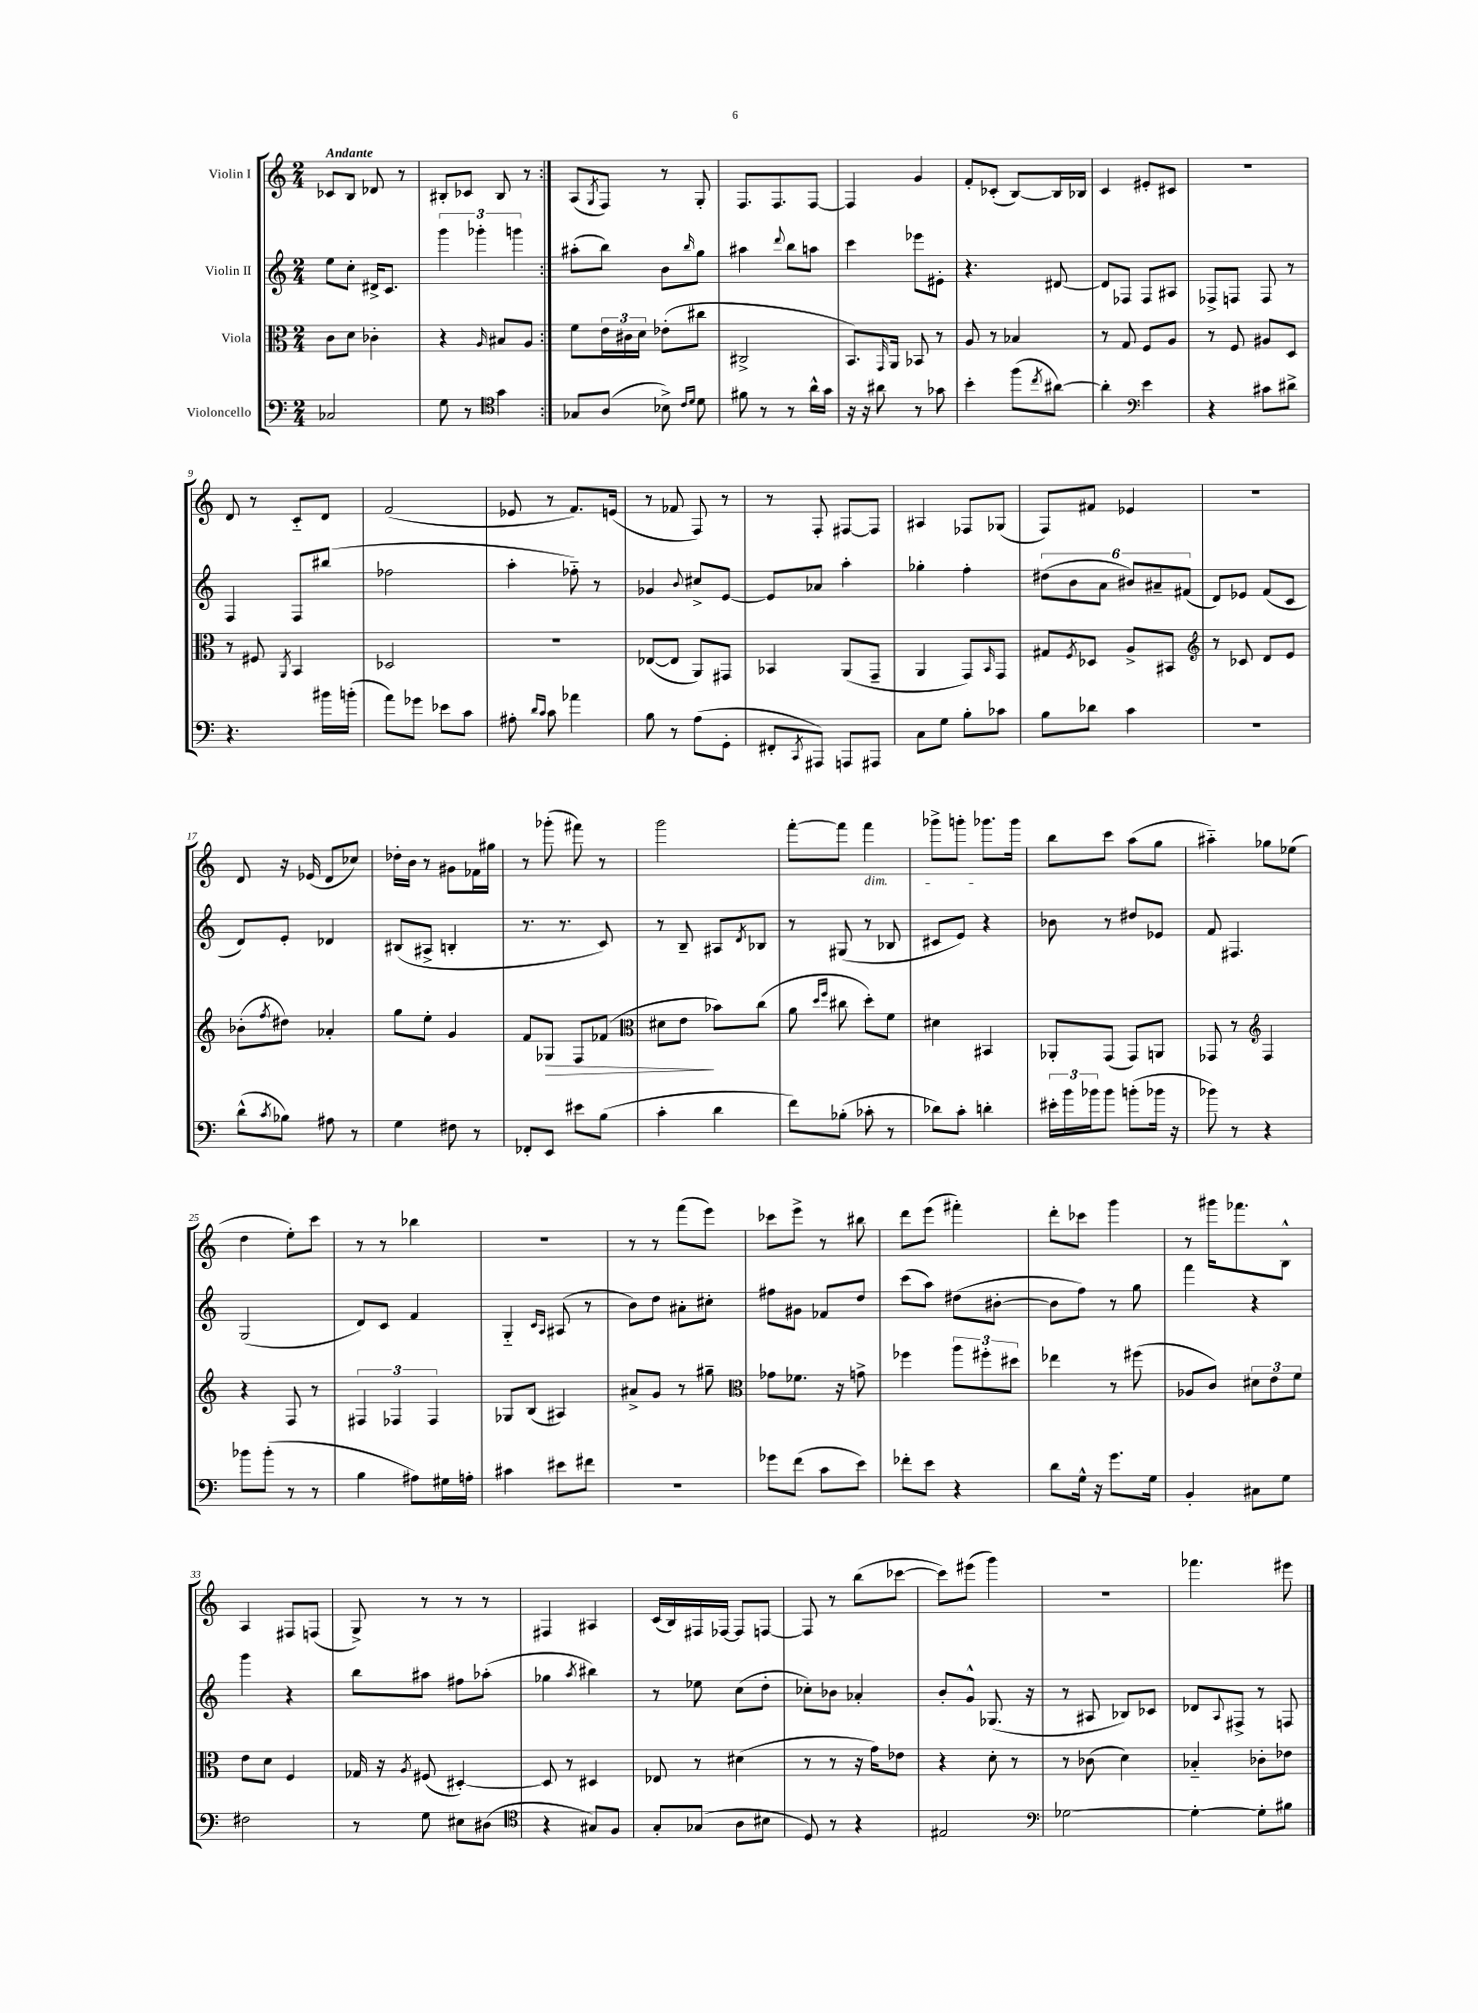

**kern	**kern	**kern	**kern
*staff4	*staff3	*staff2	*staff1
*clefF4	*clefC3	*clefG2	*clefG2
*k[]	*k[]	*k[]	*k[]
*M2/4	*M2/4	*M2/4	*M2/4
2C-/	8c\L	8ee\L	8c-/L
.	8d\J	8cc'\J	8B/J
.	4c-'\	16d#^/LK	8d-/
.	.	8.c/J	.
.	.	.	8r
=	=	=	=
8G\	4r	6ggg\	8B#'/L
8r	.	.	8c-/J
.	.	6ggg-'\	.
*clefC4	*	*	*
.	16qqA/	.	.
4g\	8B#/L	.	8B#/
.	.	6ggg\	.
.	8A/J	.	8r
=:|!	=:|!	=:|!	=:|!
8G-/L	8f\L	(8aa#'\L	(8A/L
.	.	.	8qG/
(8A/J	24e\L	8bb\J)	8F/J)
.	24c#\	.	.
.	24d\JJ	.	.
8B-^\)	(8e-'\L	8b\L	8r
16qqc/LL	.	.	.
16qqd/JJ	.	16qqbb/	.
8d\	8cc#\J	8gg\J	8G'/
=	=	=	=
8f#\	2C#^/	4aa#\	8.F/L
8r	.	.	.
.	.	.	8.F/
.	.	8qqddd/	.
8r	.	8bb\L	.
16a^^\LL	.	8aa\J	[8F/J
16g\JJ	.	.	.
=	=	=	=
16r	8.BB/L)	4ccc\	4F/]
16r	.	.	.
8a#\	.	.	.
.	16qqGG/	.	.
.	16AA/Jk	.	.
8r	8BB-/	8eee-\L	4g/
8g-\	8r	8e#'\J	.
=	=	=	=
4b'\	8A/	4.r	8f'/L
.	8r	.	(8c-'/J
(8ff\L	4B-/	.	[8B/L)
8qcc/	.	.	.
[8a#\J)	.	[8d#/	16B/]L
.	.	.	16B-/JJ
=	=	=	=
4a#'\]	8r	8d#/]L	4c/
.	8G/	8F-/J	.
*clefF4	*	*	*
4e\	8F/L	8F-/L	8e#'/L
.	8A/J	8A#/J	8c#/J
=	=	=	=
4r	8r	8F-^/L	2r
.	8F/	8F/J	.
8c#\L	8A#/L	8F/	.
8d#^\J	8D/J	8r	.
=	=	=	=
4.r	8r	4F/	8d/
.	8F#/	.	8r
.	8qAA/	.	.
.	4BB/	8F/L	8c'~/L
16b#\LL	.	(8bb#/J	8d/J
(16b'\JJ	.	.	.
=	=	=	=
8a\L)	2D-/	2ff-\	(2f/
8g-\J	.	.	.
8e-\L	.	.	.
8c\J	.	.	.
=	=	=	=
8A#'\	2r	4aa'\	8e-/
16qqd/LL	.	.	.
16qqc/JJ	.	.	.
8c\	.	.	8r
4a-\	.	8ff-'~\)	8.f/L)
.	.	8r	.
.	.	.	(16e/Jk
=	=	=	=
8B\	([8E-/L	4g-/	8r
8r	8E-/]J	.	8f-/
.	.	8qqb/	.
(8A\L	8AA/L)	8cc#^/L	8F/)
8GG'\J	8GG#/J	[8e/J	8r
=	=	=	=
8FF#'/L	4BB-/	8e/]L	8r
8qCC/	.	.	.
8AAA#/J)	.	8a-/J	8F'/
8AAA/L	(8AA/L	4aa'\	[8F#/L
8AAA#/J	8GG~/J	.	8F#/]J
=	=	=	=
8C\L	4AA/	4gg-'\	4A#/
8G\J	.	.	.
8B'\L	8GG/L)	4ff'\	8F-/L
.	16qqBB/	.	.
8c-\J	8GG/J	.	(8G-/J
=	=	=	=
8B\L	8G#/L	(12dd#\L	8F/L)
.	.	12b\	.
.	8qF/	.	.
8d-\J	8D-/J	.	8f#/J
.	.	12a\J	.
4c\	8A^/L	12b#/L)	4e-/
.	.	12a#~/	.
.	8BB#/J	.	.
.	.	(12f#/J	.
=	=	=	=
*	*clefG2	*	*
2r	8r	8d/L)	2r
.	8c-/	8e-/J	.
.	8d/L	(8f/L	.
.	8e/J	8c/J	.
=	=	=	=
(8d^^\L	(8b-'\L	8d/L)	8d/
8qc/	8qff/	.	.
8B-\J)	8dd#\J)	8e'/J	16r
.	.	.	(16e-/
8A#\	4a-'/	4d-/	8d/L
8r	.	.	8cc-/J)
=	=	=	=
4G\	8gg\L	(8B#/L	16dd-'\LL
.	.	.	16b\JJ
.	8ee'\J	8A#^/J	8r
8F#\	4g/	4B'/	8g#\L
8r	.	.	16f-\L
.	.	.	16gg#\JJ
=	=	=	=
8FF-'/L	8f/L	8.r	8r
8EE/J	8G-/J	.	(8ggg-'\
.	.	8.r	.
8e#\L	8F/L	.	8fff#\)
(8B\J	(8f-/J	8c/)	8r
=	=	=	=
*	*clefC3	*	*
4c'\	8d#\L	8r	2ggg\
.	8e\J	8B~/	.
4d\	8b-\L)	8A#/L	.
.	.	8qd/	.
.	(8cc\J	8B-/J	.
=	=	=	=
8f\L)	8a\	8r	[8fff'\L
.	16qqdd/LL	.	.
.	16qqff/JJ	.	.
(8B-'\J	8cc#\	(8G#/	8fff\]J
8c-'\	8dd'\L)	8r	4fff\
8r	8f\J	8B-/	.
=	=	=	=
8d-\L)	4d#\	8c#/L	8ggg-^\L
8c'\J	.	8e/J)	8ggg'\J
4d'\	4BB#/	4r	8.ggg-\L
.	.	.	16ggg-\Jk
=	=	=	=
24e#'\LL	8AA-'/L	8b-\	8bb\L
24b\	.	.	.
24b-\J	.	.	.
8b-\J	(8GG/J	8r	8ccc\J
(8b'\L	8GG/L)	8dd#/L	(8aa\L
16b-\Jk	8AA/J	8e-/J	8gg\J
16r	.	.	.
=	=	=	=
8b-\)	8GG-/	8f/	4aa#'~\)
8r	8r	4.F#/	.
*	*clefG2	*	*
4r	4F/	.	8gg-\L
.	.	.	(8ee-\J
=	=	=	=
8b-\L	4r	(2G/	4dd\
(8b-'\J	.	.	.
8r	8F/	.	8ee'\L)
8r	8r	.	8ccc\J
=	=	=	=
4B\	6F#/	8d/L)	8r
.	.	8c/J	8r
.	6F-/	.	.
8A#\L)	.	4f/	4bb-\
.	6F-/	.	.
16G#\L	.	.	.
16A'\JJ	.	.	.
=	=	=	=
4c#\	8G-/L	4G'~/	2r
.	(8B/J	.	.
.	.	16qqc/LL	.
.	.	16qqA/JJ	.
8e#\L	4A#/)	(8A#/	.
8f#\J	.	8r	.
=	=	=	=
2r	8a#^/L	8b\L)	8r
.	8g/J	8dd\J	8r
.	8r	8a#'\L	(8fff\L
.	8gg#~\	8cc#'\J	8eee\J)
=	=	=	=
*	*clefC3	*	*
8g-\L	8g-\L	8ff#\L	8ccc-\L
(8f\J	8.f-\J	8g#\J	8eee^\J
8c\L	.	8f-/L	8r
.	16r	.	.
8e\J)	8g^\	8dd/J	8bb#\
=	=	=	=
8f-'\L	4ff-\	(8ccc\L	8ddd\L
8e\J	.	8aa\J)	(8eee\J
4r	12aa\L	(8dd#\L	4fff#'\)
.	12ff#'\	.	.
.	.	[8b#'\J	.
.	12dd#\J	.	.
=	=	=	=
8d\L	4ee-\	8b#\]L	8ddd'\L
16G^^\Jk	.	8ff\J)	8ccc-\J
16r	.	.	.
8.g\L	8r	8r	4ggg\
.	(8ff#\	8gg\	.
16G\Jk	.	.	.
=	=	=	=
4BB'/	8A-/L	4fff\	8r
.	8c/J)	.	16ggg#\LK
.	.	.	8.fff-\
8C#\L	12d#\L	4r	.
.	12e\	.	.
8G\J	.	.	8B^^\J
.	12f\J	.	.
=	=	=	=
2F#\	8e\L	4ggg\	4A/
.	8d\J	.	.
.	4F/	4r	8F#/L
.	.	.	(8F/J
=	=	=	=
8r	16G-/	8bb\L	8G^/)
.	16r	.	.
.	8qA/	.	.
8G\	(8F#/	8aa#\J	8r
8E#\L	[4D#'/)	8ff#\L	8r
(8D#\J	.	(8aa-'\J	8r
=	=	=	=
*clefC4	*	*	*
4r	8D#/]	4gg-\	4F#/
.	8r	.	.
.	.	8qaa/	.
8G#/L)	4D#/	4bb#\)	4A#/
8F/J	.	.	.
=	=	=	=
8G'/L	8E-/	8r	(16c/LL
.	.	.	16B/)
(8G-/J	8r	8ee-\	16F#/
.	.	.	[16F-/JJ
8A\L	(4d#\	(8cc\L	8F-/]L
8B#\J	.	8dd'\J	[8F/J
=	=	=	=
8D/)	8r	8cc-'\L)	8F/]
8r	8r	8b-\J	8r
4r	16r	4a-'/	(8bb\L
.	16g\LK)	.	.
.	8e-\J	.	[8ccc-\J
=	=	=	=
2E#/	4r	8b'/L	8ccc-\]L)
.	.	8g^^/J	(8eee#\J
.	8d'\	(8.G-/	4ggg\)
.	8r	.	.
.	.	16r	.
=	=	=	=
*clefF4	*	*	*
[2G-\	8r	8r	2r
.	(8c-\	8A#/	.
.	4d\)	8B-/L)	.
.	.	8c-/J	.
=	=	=	=
4G-'\_	4B-'~/	8d-/L	4.fff-\
.	.	8qqA/	.
.	.	8F#^/J	.
8G-'\]L	8c-'\L	8r	.
8B#\J	8e-\J	8F/	8eee#\
==	==	==	==
*-	*-	*-	*-
